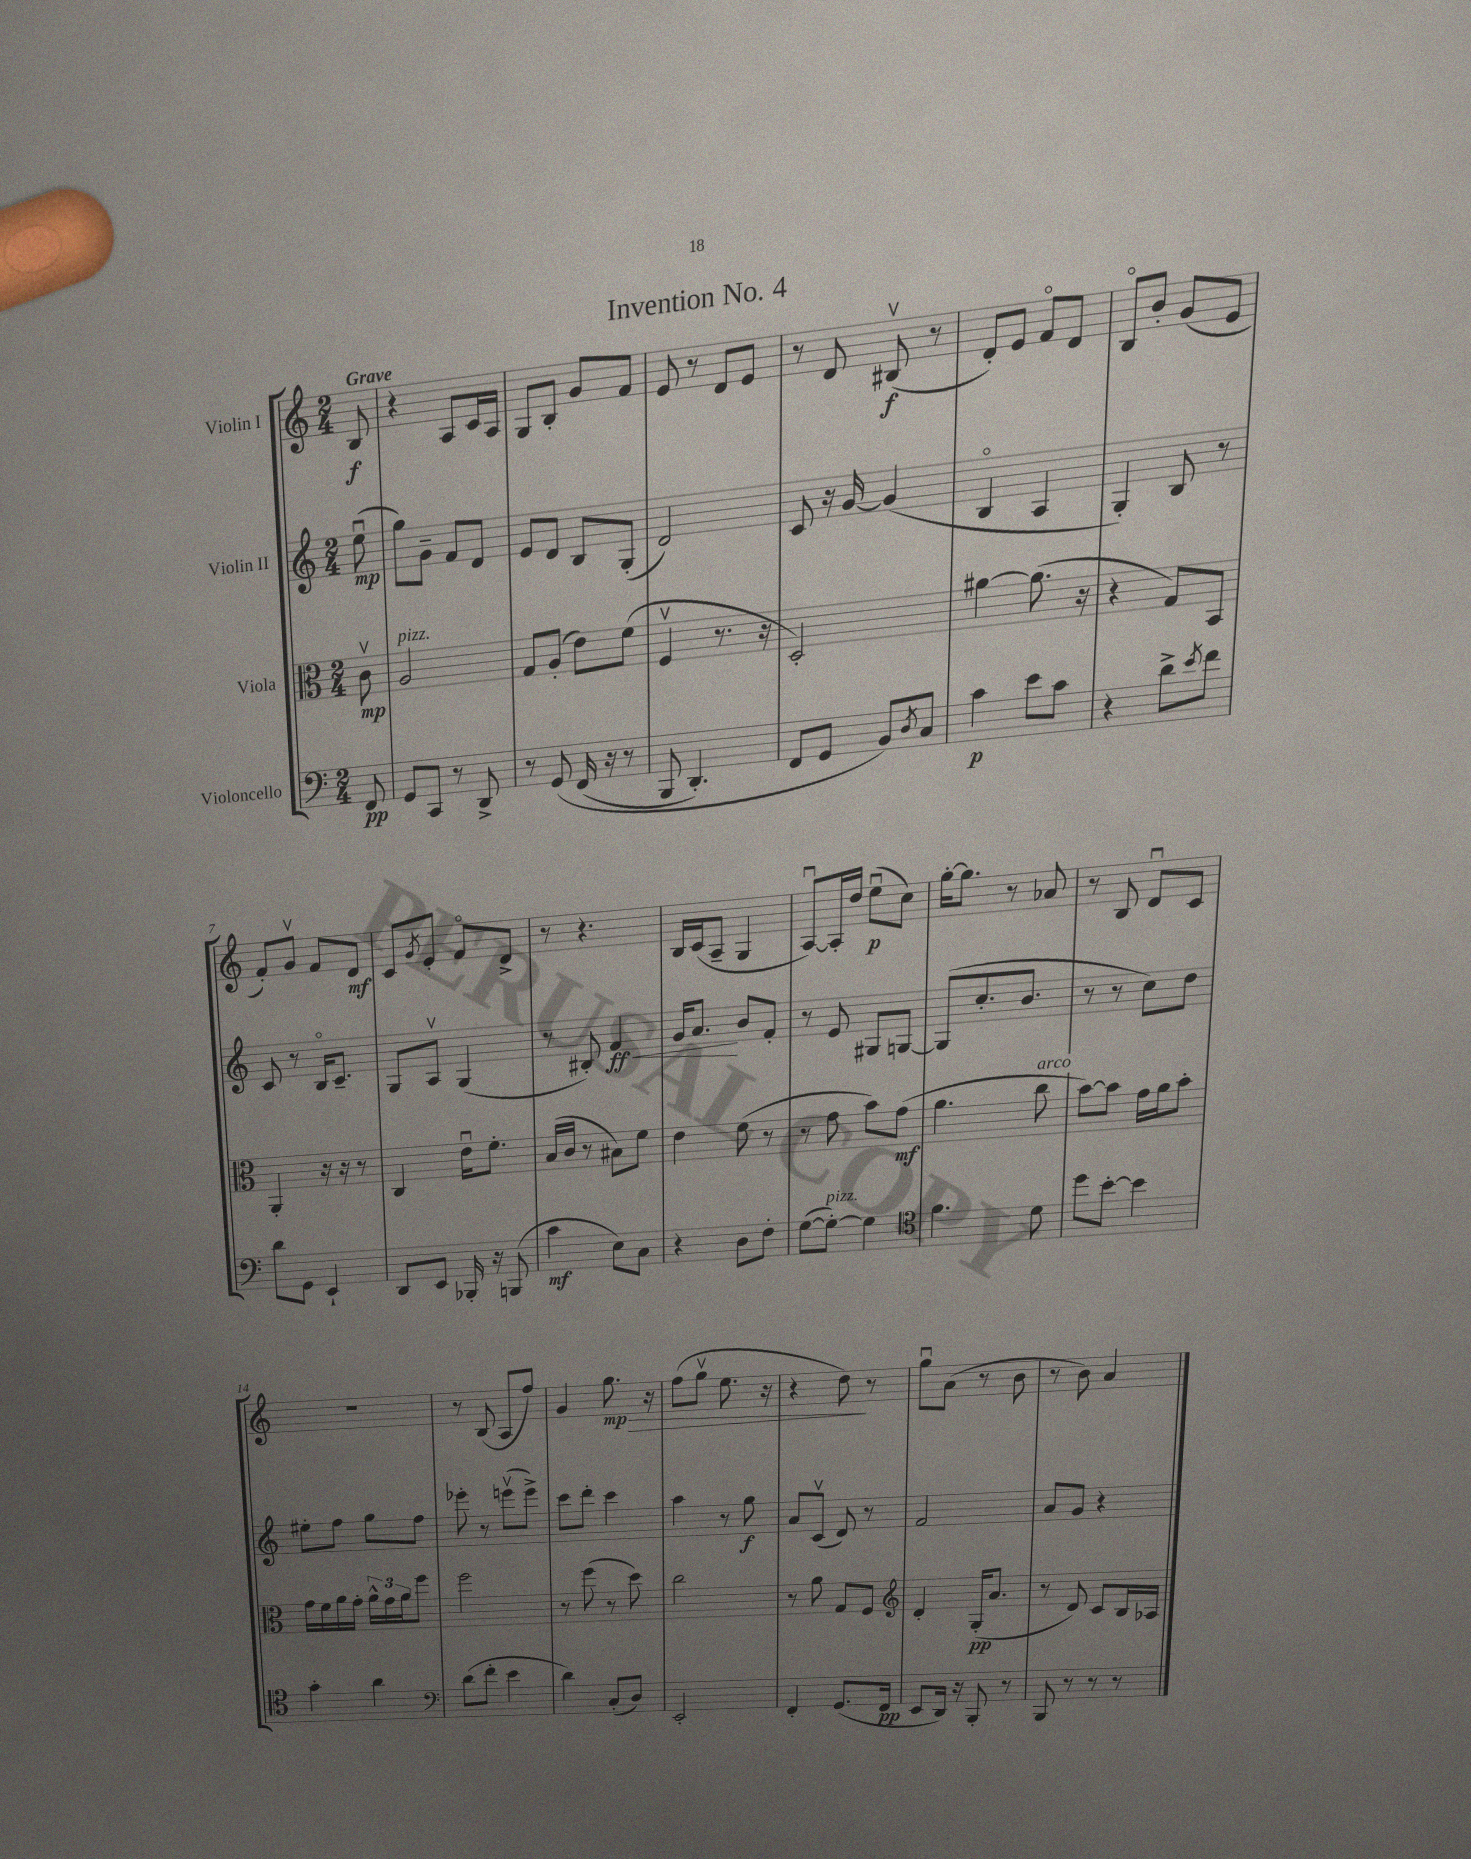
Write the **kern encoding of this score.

**kern	**dynam	**kern	**dynam	**kern	**dynam	**kern	**dynam
*part4	*part4	*part3	*part3	*part2	*part2	*part1	*part1
*staff4	*staff4	*staff3	*staff3	*staff2	*staff2	*staff1	*staff1
*I"Violoncello	*	*I"Viola	*	*I"Violin II	*	*I"Violin I	*
*clefF4	*	*clefC3	*	*clefG2	*	*clefG2	*
*k[]	*	*k[]	*	*k[]	*	*k[]	*
*M2/4	*	*M2/4	*	*M2/4	*	*M2/4	*
=	=	=	=	=	=	=	=
!	!	!	!	!	!	!LO:TX:a:B:t=Grave	!
8FF/	pp	8cv\	mp	(8eeu\	mp	8B/	f
=1	=1	=1	=1	=1	=1	=1	=1
!	!	!LO:TX:a:i:t=pizz.	!	!	!	!	!
8GG/L	.	2A/	.	8gg\L)	.	4r	.
8CC/J	.	.	.	8g~\J	.	.	.
8r	.	.	.	8f/L	.	8A/L	.
8DD^/	.	.	.	8d/J	.	16c/L	.
.	.	.	.	.	.	16A/JJ	.
=2	=2	=2	=2	=2	=2	=2	=2
8r	.	8G/L	.	8e/L	.	8G/L	.
(8GG/	.	(8A'/J	.	8d/J	.	8B'/J	.
(16FF/	.	8e\L)	.	8B/L	.	8g/L	.
16r	.	.	.	.	.	.	.
8r	.	(8f\J	.	(8G'/J	.	8f/J	.
=3	=3	=3	=3	=3	=3	=3	=3
8BBB/	.	4Fv/	.	2d/)	.	8e/	.
4.DD'/)	.	.	.	.	.	8r	.
.	.	8.r	.	.	.	8d/L	.
.	.	.	.	.	.	8e/J	.
.	.	16r	.	.	.	.	.
=4	=4	=4	=4	=4	=4	=4	=4
8FF/L	.	2D'/)	.	8c/	.	8r	.
8GG/J	.	.	.	16r	.	8d/	.
.	.	.	.	[16g/	.	.	.
8BB/L)	.	.	.	(4g/]	.	(8B#Xv/	f
8qD/	.	.	.	.	.	.	.
8C/J	.	.	.	.	.	8r	.
=5	=5	=5	=5	=5	=5	=5	=5
4c\	p	[4a#X\	.	4B/	.	8d'/L)	.
.	.	.	.	.	.	8e/J	.
8e\L	.	(8.a#\]	.	4A/	.	8f/L	.
8c\J	.	.	.	.	.	8d/J	.
.	.	16r	.	.	.	.	.
=6	=6	=6	=6	=6	=6	=6	=6
4r	.	4r	.	4G'/)	.	8B/L	.
.	.	.	.	.	.	8b'/J	.
8d^\L	.	8G/L)	.	8B/	.	(8g/L	.
8qe/	.	.	.	.	.	.	.
8f\J	.	8BB/J	.	8r	.	8e/J	.
!!LO:LB:g=z
=7	=7	=7	=7	=7	=7	=7	=7
8d\L	.	4AA'/	.	8c/	.	8f'/L)	.
8GG\J	.	.	.	8r	.	8gv/J	.
4EE`/	.	16r	.	16B/KL	.	8f/L	.
.	.	16r	.	8.c~/J	.	.	.
.	.	8r	.	.	.	8d/J	mf
=8	=8	=8	=8	=8	=8	=8	=8
8DD/L	.	4C/	.	8G/L	.	8c/L	.
.	.	.	.	.	.	8qg/	.
8EE/J	.	.	.	8Av/J	.	8e'/J	.
16BBB-X'/	.	16eu\KL	.	(4G/	.	8f/L	.
16r	.	8.f'\J	.	.	.	.	.
(8BBBn/	.	.	.	.	.	8d^/J	.
=9	=9	=9	=9	=9	=9	=9	=9
4c\	mf	(16B/LL	.	8r	.	8r	.
.	.	16c/JJ	.	.	.	.	.
.	.	8r	.	8B#X'/)	.	4.r	.
!	!	!	!	!	!LO:HP:b	!	!
8E\L)	.	8B#X\L)	.	4f/	< ff	.	.
8C\J	.	8f\J	.	.	.	.	.
=10	=10	=10	=10	=10	=10	=10	=10
4r	.	4e\	.	16g/KL	.	16B/LL	.
.	.	.	.	8.a/J	.	(16c/J	.
.	.	.	.	.	.	8A~/J	.
8D\L	.	(8f\	.	8b/L	[	4G/	.
8F'\J	.	8r	.	8f'/J	.	.	.
=11	=11	=11	=11	=11	=11	=11	=11
([8G\L	.	8r	.	8r	.	[8Au/L)	.
!LO:TX:a:i:t=pizz.	!	!	!	!	!	!	!
8G'\J_)	.	8g\	.	8e/	.	16A'/L]	.
.	.	.	.	.	.	16dd/JJ	.
4G\]	.	8b\L)	.	8G#X/L	.	(8eeu\L	p
.	.	(8g\J	mf	[8Gn/J	.	8cc\J)	.
=12	=12	=12	=12	=12	=12	=12	=12
*clefC4	*	*	*	*	*	*	*
4.f\	.	4.a\	.	(8G/L]	.	[16gg'\KL	.
.	.	.	.	.	.	8.gg\J]	.
.	.	.	.	8.cc'/	.	.	.
.	.	.	.	.	.	8r	.
.	.	.	.	8.b/J	.	.	.
!	!	!LO:TX:a:i:t=arco	!	!	!	!	!
8d\	.	8cc\	.	.	.	8a-X/	.
=13	=13	=13	=13	=13	=13	=13	=13
8dd\L	.	[8b\L)	.	8r	.	8r	.
[8b'\J	.	8b\J]	.	8r	.	8B/	.
4b\]	.	16g\LL	.	8cc\L)	.	8du/L	.
.	.	16a\J	.	.	.	.	.
.	.	8b'\J	.	8dd\J	.	8c/J	.
!!LO:LB:g=z
=14	=14	=14	=14	=14	=14	=14	=14
4g'\	.	16g\LL	.	8ee#X'\L	.	2r	.
.	.	16f\	.	.	.	.	.
.	.	16a\	.	8ff\J	.	.	.
.	.	16g'\JJ	.	.	.	.	.
4a\	.	24a^^\LL	.	8gg\L	.	.	.
.	.	24g\	.	.	.	.	.
.	.	24a\J	.	.	.	.	.
.	.	8ff\J	.	8ff\J	.	.	.
=15	=15	=15	=15	=15	=15	=15	=15
*clefF4	*	*	*	*	*	*	*
(8d\L	.	2ff\	.	8eee-X'\	.	8r	.
8f'\J	.	.	.	8r	.	(8B/	.
4e\	.	.	.	(8eeenv\L	.	8A/L	.
.	.	.	.	8eee^\J)	.	8ff/J)	.
=16	=16	=16	=16	=16	=16	=16	=16
4d\)	.	8r	.	8ccc\L	.	4g/	.
.	.	(8ff\	.	8ddd'\J	.	.	.
!	!	!	!	!	!	!	!LO:HP:b
(8C'/L	.	8r	.	4ccc\	.	8.gg\	> mp
8D/J)	.	8dd\)	.	.	.	.	.
.	.	.	.	.	.	16r	.
=17	=17	=17	=17	=17	=17	=17	=17
2EE'/	.	2cc\	.	4aa\	.	(8ff\L	.
.	.	.	.	.	.	8ggv\J	.
.	.	.	.	8r	.	8.ee\	.
.	.	.	.	8gg\	f	.	.
.	.	.	.	.	.	16r	.
=18	=18	=18	=18	=18	=18	=18	=18
4FF'/	.	8r	.	8a/L	.	4r	.
.	.	8a\	.	(8cv/J	.	.	.
(8.GG/L	.	8G/L	.	8d/)	.	8dd\)	.
.	.	8F/J	.	8r	.	8r	]
16FF/Jk	pp	.	.	.	.	.	.
=19	=19	=19	=19	=19	=19	=19	=19
*	*	*clefG2	*	*	*	*	*
8EE/L	.	4d'/	.	2f/	.	8ggu\L	.
16DD/Jk)	.	.	.	.	.	(8a\J	.
16r	.	.	.	.	.	.	.
8BBB'/	.	(16G'/KL	pp	.	.	8r	.
.	.	8.a/J	.	.	.	.	.
8r	.	.	.	.	.	8b\	.
=20	=20	=20	=20	=20	=20	=20	=20
8BBB/	.	8r	.	8a/L	.	8r	.
8r	.	8d/)	.	8g/J	.	8b\)	.
8r	.	8c/L	.	4r	.	4a/	.
8r	.	16B/L	.	.	.	.	.
.	.	16A-X/JJ	.	.	.	.	.
==	==	==	==	==	==	==	==
*-	*-	*-	*-	*-	*-	*-	*-
